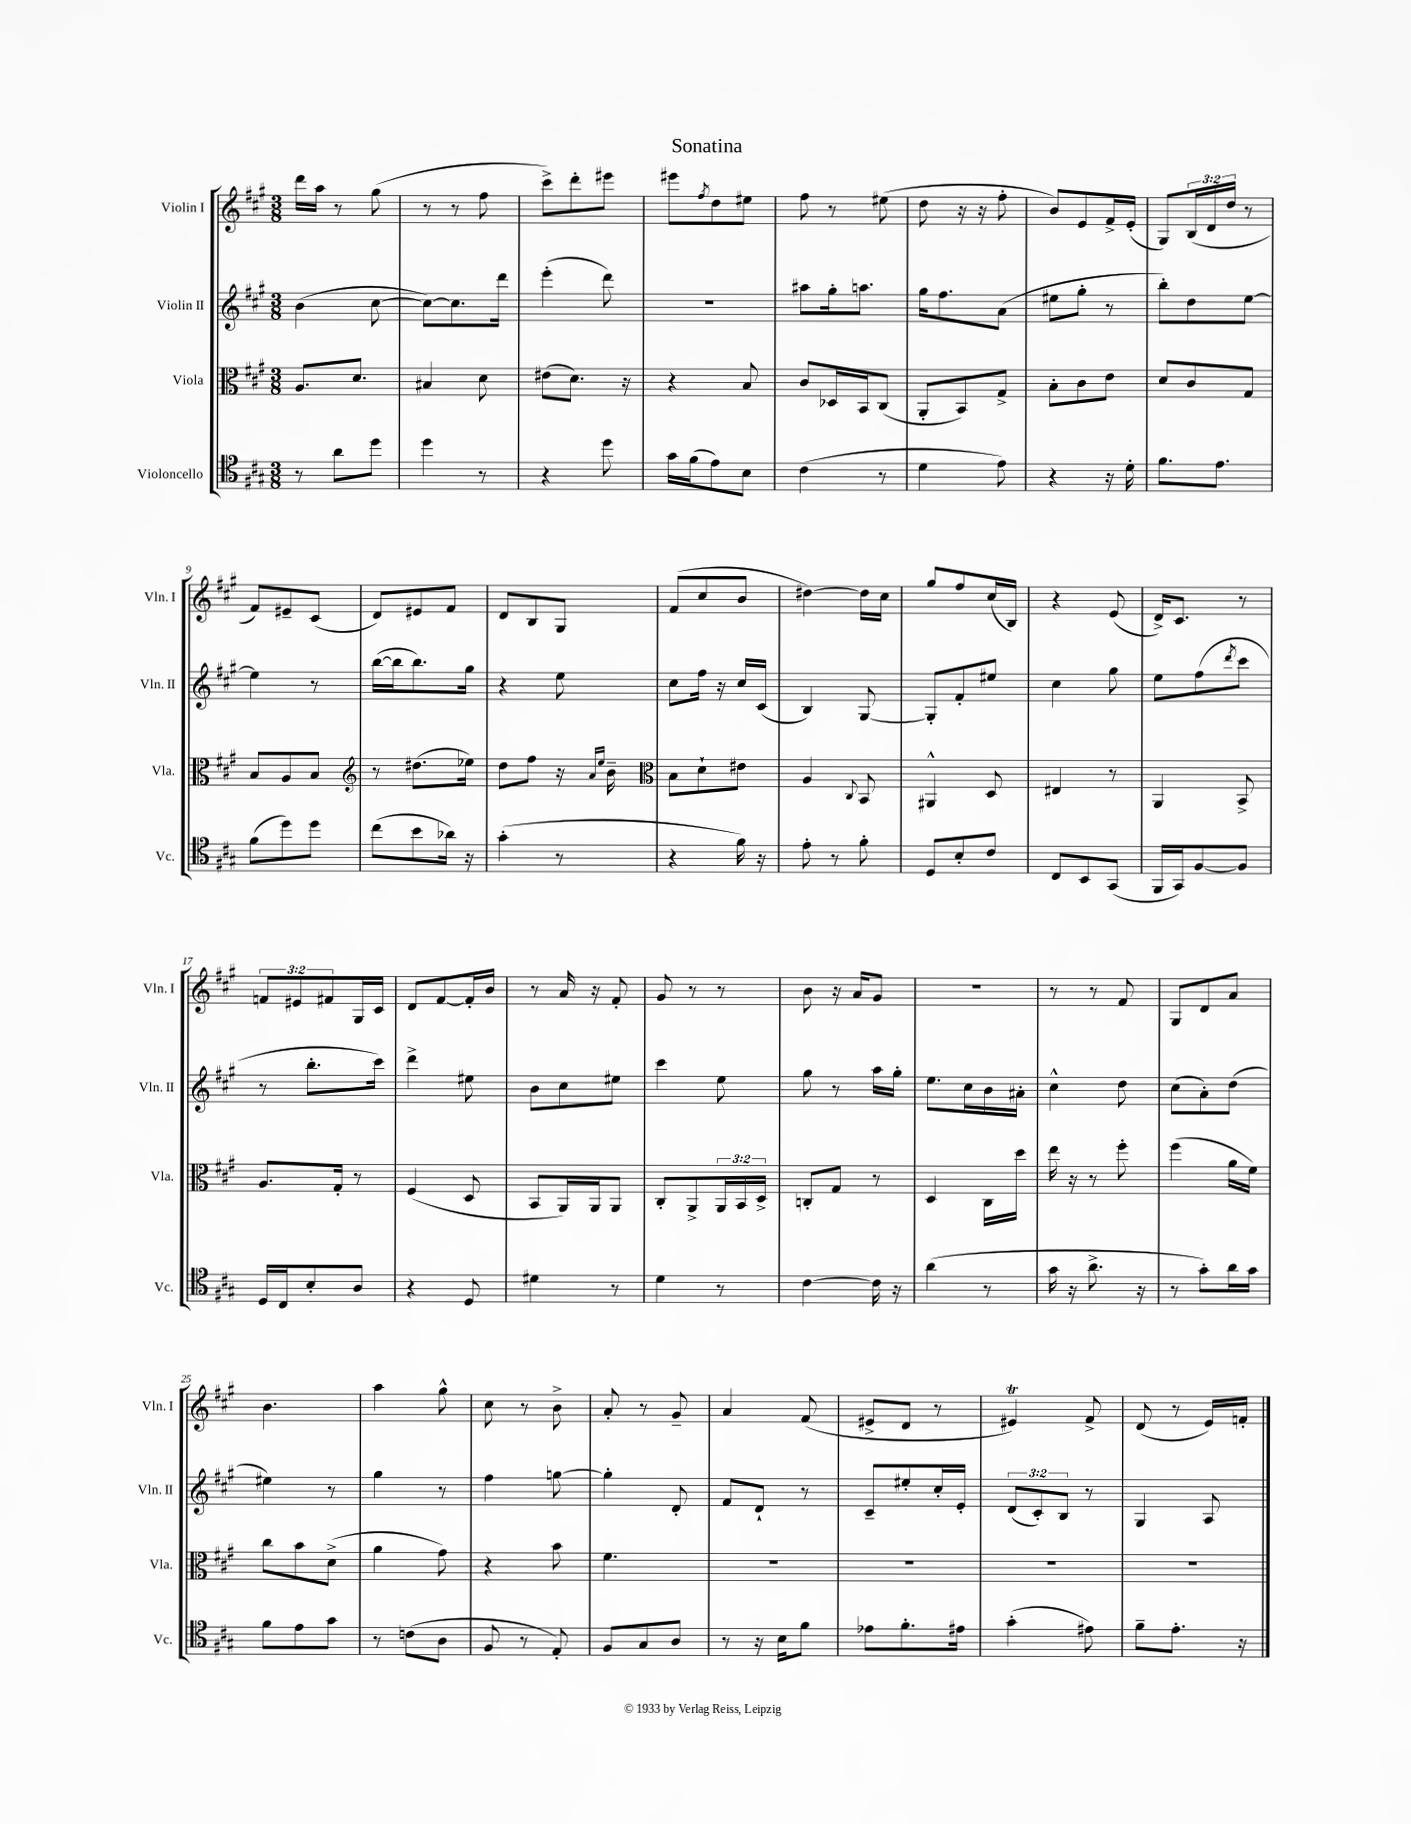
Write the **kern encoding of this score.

**kern	**kern	**kern	**kern
*staff4	*staff3	*staff2	*staff1
*clefC4	*clefC3	*clefG2	*clefG2
*k[f#c#g#]	*k[f#c#g#]	*k[f#c#g#]	*k[f#c#g#]
*M3/8	*M3/8	*M3/8	*M3/8
8r	8.A	(4b	16ddd
.	.	.	16aa
8a	.	.	8r
.	8.d	.	.
8dd	.	[8cc#	(8gg#
=	=	=	=
4dd	4B#	8cc#_)	8r
.	.	8.cc#]	8r
8r	8d	.	8ff#
.	.	16ddd	.
=	=	=	=
4r	(8e#	(4eee'	8ccc#^)
.	8.d)	.	8ddd'
8dd	.	8ddd)	8eee#
.	16r	.	.
=	=	=	=
16g#	4r	4.r	8eee#
(16f#	.	.	.
.	.	.	8qff#
8e)	.	.	8dd
8B	8B	.	8ee#
=	=	=	=
(4c#	8c#	8aa#	8ff#
.	16D-	16gg#'	8r
.	16BB	8.aa	.
8r	(8C#	.	(8ee#
=	=	=	=
4d	8AA'	16gg#	8dd
.	.	8.ff#	.
.	8BB)	.	16r
.	.	.	16r
8e)	8G#^	(8a	8ff#'
=	=	=	=
4r	8B'	8ee#	8b)
.	8c#	8gg#'	8e
16r	8e	8r	16f#^
16d'	.	.	(16e'
=	=	=	=
8.f#	8d	8bb')	8G#)
.	8c#	8dd	(24B
.	.	.	24d
8.e	.	.	.
.	.	.	24dd
.	8G#	[8ee	8r
=	=	=	=
(8f#	8B	4ee]	8f#)
8dd)	8A	.	8e#~
8dd	8B	8r	(8c#
=	=	=	=
*	*clefG2	*	*
(8cc#	8r	([16bb	8d)
.	.	16bb]	.
8b	(8.dd#	8.bb)	8e#
16a-)	.	.	8f#
16r	16ee-)	16gg#	.
=	=	=	=
(4g#'	8dd	4r	8d
.	8ff#	.	8B
8r	16r	8ee	8G#
.	16qqa	.	.
.	16qqee	.	.
.	16b~	.	.
=	=	=	=
*	*clefC3	*	*
4r	8B	8cc#	(8f#
.	8d`	16ff#	8cc#
.	.	16r	.
16f#)	8e#	16cc#	8b
16r	.	(16c#	.
=	=	=	=
8e'	4A	4B)	[4dd#)
8r	.	.	.
.	8qqC#	.	.
8f#'	8BB	[8G#	16dd#]
.	.	.	16cc#
=	=	=	=
8D	4AA#^^	8G#']	8gg#
8B'	.	8f#'	8ff#
8c#	8D	8ee#	(16cc#
.	.	.	16B)
=	=	=	=
8C#	4E#	4cc#	4r
8BB	.	.	.
(8GG#	8r	8gg#	(8e
=	=	=	=
16FF#	4AA	8ee	16d^)
16GG#)	.	.	8.c#
[8F#	.	(8ff#	.
.	.	8qddd	.
8F#]	8BB^	8ccc#	8r
=	=	=	=
16D	8.A	8r	12f
16C#	.	.	.
.	.	.	12e#
8B'	.	8.bb'	.
.	.	.	12f#
.	16G#'	.	.
8A	8r	.	16G#
.	.	16ccc#)	16c#
=	=	=	=
4r	(4F#	4ddd^	8d
.	.	.	[8f#
8D	8D	8ee#	16f#']
.	.	.	16b
=	=	=	=
4d#	8BB	8b	8r
.	16AA)	8cc#	16a
.	16AA	.	16r
8r	8AA	8ee#	8f#'
=	=	=	=
4d	8C#'	4ccc#	8g#
.	8AA^	.	8r
8r	24AA	8ee	8r
.	24BB	.	.
.	24D^	.	.
=	=	=	=
[4c#	8C'	8gg#	8b
.	8G#	8r	16r
.	.	.	16a
16c#]	8r	16aa	8g#
16r	.	16gg#'	.
=	=	=	=
(4a	4D	8.ee	4.r
.	.	16cc#	.
8r	16C#	16b	.
.	16dd	16a#'	.
=	=	=	=
16g#	16ee	4cc#^^	8r
16r	16r	.	.
8.a^	8r	.	8r
.	8ff#'	8dd	8f#
16r	.	.	.
=	=	=	=
8r	(4ff#	(8cc#	8G#
8g#')	.	8a')	8d
16a	16a	(8dd	8a
16g#	16f#)	.	.
=	=	=	=
8f#	8cc#	4ee#)	4.b
8e	8b	.	.
8g#	(8d^	8r	.
=	=	=	=
8r	4a	4gg#	4aa
(8c	.	.	.
8A	8g#)	8r	8gg#^^
=	=	=	=
8F#	4r	4ff#	8cc#
8r	.	.	8r
8E')	8b	[8gg	8b^
=	=	=	=
8F#	4.f#	4gg']	8a'
8G#	.	.	8r
8A	.	8d'	8g#~
=	=	=	=
8r	4.r	8f#	4a
16r	.	8d`	.
16B	.	.	.
8f#	.	8r	(8f#
=	=	=	=
8e-	4.r	8c#~	8e#^
8.f#'	.	8ee#'	8d
.	.	16cc#'	8r
16e#	.	16e'	.
=	=	=	=
(4g#'	4.r	(12d	4e#)
.	.	12c#')	.
.	.	12B	.
8e#)	.	8r	8f#^
=	=	=	=
8f#~	4.r	4G#	(8d
8.e'	.	.	8r
.	.	8A	16e)
16r	.	.	16f'
==	==	==	==
*-	*-	*-	*-
